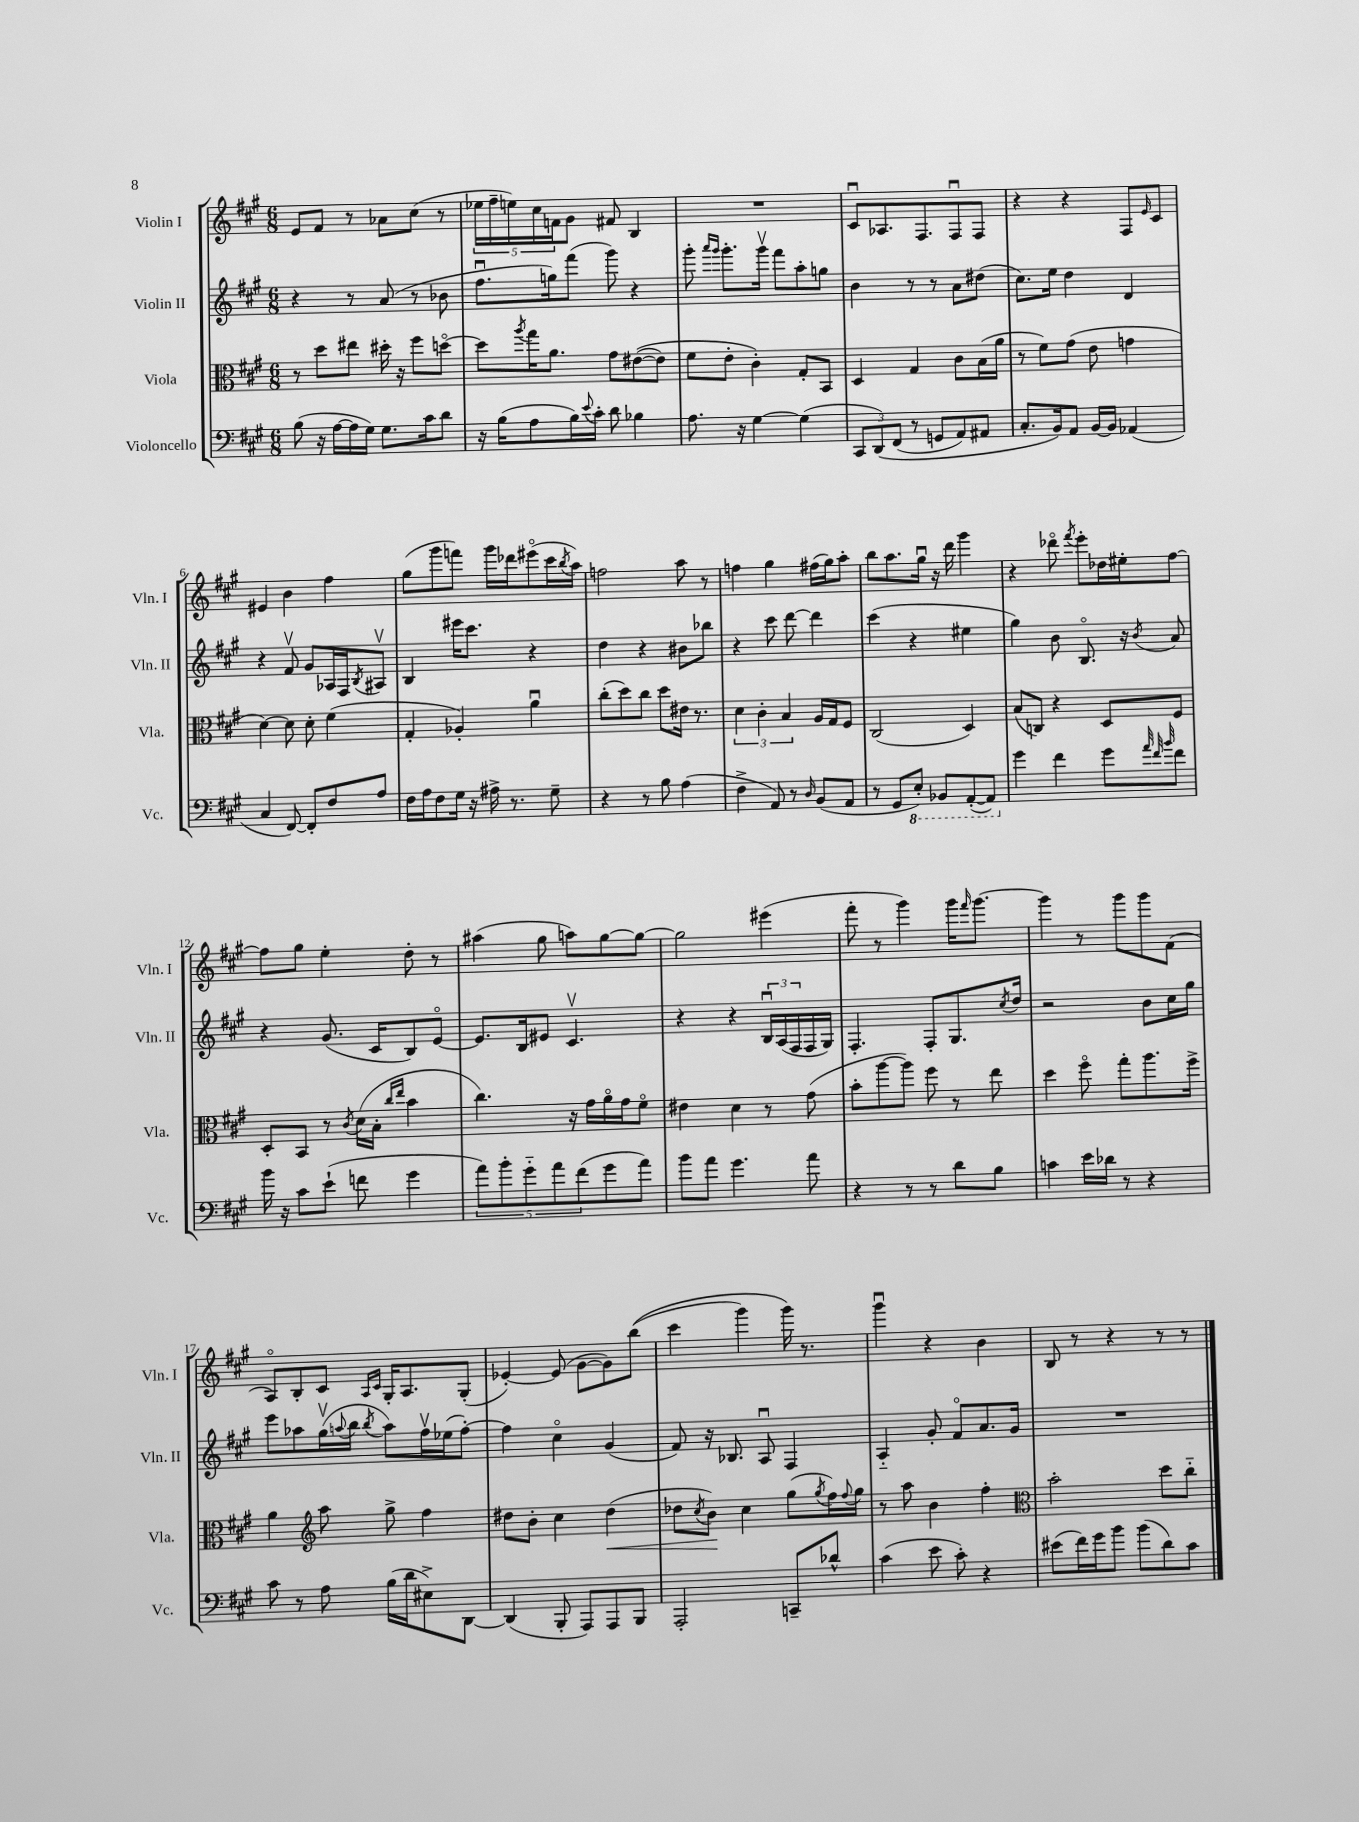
<<
\new StaffGroup <<
\new Staff = "s0" \with { instrumentName = "Violin I" shortInstrumentName = "Vln. I" } {
    \clef treble \key a \major \numericTimeSignature \time 6/8
    e'8 fis'8 r8 aes'8 cis''8( r8 |
    \tuplet 5/4 { ees''16 fis''16-- e''16) cis''16 f'16 } gis'8 fis'8 b4 |
    R2. |
    cis'8\downbow aes8. fis8. fis8\downbow fis8 |
    r4 r4 fis8 \grace { e'16 } cis'8 |
    eis'4 b'4 fis''4 |
    gis''8( gis'''8 f'''8) gis'''16 des'''16 eis'''8\flageolet( cis'''16 \acciaccatura { b''8 } a''16) |
    f''2 a''8 r8 |
    f''4 gis''4 fis''16( gis''16) a''8-. |
    b''8 a''8. gis''16\downbow r16 d'''16 gis'''4 |
    r4 des'''8\flageolet \acciaccatura { fis'''8 } e'''8-. des''16 eis''16-. fis''8~ |
    fis''8 gis''8 e''4-. d''8-. r8 |
    ais''4( gis''8 a''8) gis''8~ gis''8~ |
    gis''2 eis'''4( |
    fis'''8-. r8 gis'''4) gis'''16 \grace { fis'''16 } gis'''8.~ |
    gis'''4 r8 gis'''8 gis'''8 fis'8( |
    a8\flageolet) b8-. cis'8 \grace { a16 cis'16 } gis16-. a8. gis8-.( |
    ees'4~-.) ees'8( gis'8~ gis'8) b''8(\( |
    cis'''4 gis'''4) gis'''16\) r8. |
    gis'''4\downbow r4 b'4 |
    b8 r8 r4 r8 r8 \bar "|." |
}
\new Staff = "s1" \with { instrumentName = "Violin II" shortInstrumentName = "Vln. II" } {
    \clef treble \key a \major \numericTimeSignature \time 6/8
    r4 r8 a'8( r8 bes'8 |
    fis''8.\downbow g''16) fis'''8( gis'''8) r4 |
    gis'''8-. \grace { a'''16 gis'''16 } gis'''8.-. gis'''16\upbow fis'''8 a''8-. g''8 |
    b'4 r8 r8 a'8 dis''8( |
    cis''8.) e''16 d''4 d'4 |
    r4 fis'8\upbow gis'8 aes16 fis16 \acciaccatura { b8 } ais8\upbow |
    b4 eis'''16 cis'''8. r4 |
    d''4 r4 bis'8 bes''8 |
    r4 cis'''8 d'''8~ d'''4 |
    cis'''4( r4 eis''4 |
    gis''4) b'8 b8.\flageolet r16 \acciaccatura { b'8 } a'8 |
    r4 gis'8.( cis'16 b8) e'8~\flageolet |
    e'8. b16 eis'8 cis'4.\upbow |
    r4 r4 \tuplet 3/2 { b16\downbow a16( fis16 } fis16 gis16) |
    fis4.-. fis8-. gis8. \acciaccatura { cis''8 } d''16 |
    r2 b'8 cis''16 gis''16 |
    e'''8 aes''8 gis''16\upbow( \appoggiatura { a''8 } b''16 \acciaccatura { b''8 } a''8) fis''16\upbow ees''16( fis''8~-.) |
    fis''4 cis''4\flageolet gis'4( |
    fis'8) r16 bes8. a8\downbow fis4 |
    a4-_ gis'8-. fis'8\flageolet a'8. gis'16 |
    R2. \bar "|." |
}
\new Staff = "s2" \with { instrumentName = "Viola" shortInstrumentName = "Vla." } {
    \clef alto \key a \major \numericTimeSignature \time 6/8
    r8 d''8 eis''8 dis''16-. r16 fis''8 d''8~\flageolet |
    d''8 \acciaccatura { a''8 } gis''16 a'8. gis'8 eis'8~(\( eis'8) |
    fis'8 e'8-. cis'4-.\) gis8-. b,8 |
    d4 gis4 cis'8 b16( a'16 |
    r8 fis'8) gis'8( e'8 g'4 |
    d'4~) d'8 d'8-. fis'4( |
    gis4-. aes4-.) a'4\downbow |
    cis''8-.( d''8) cis''8 d''8 eis'16 r8. |
    \tuplet 3/2 { d'4 cis'4-. b4 } a16 gis16 fis8 |
    cis2( d4) |
    b8( c8) r4 d8 fis8 |
    d8-. b,8 r8 \acciaccatura { cis'8 } d'16( b16-. \grace { cis''16 e''16 } b'4 |
    cis''4.) r16 gis'16 a'16\flageolet gis'16 fis'8\flageolet |
    eis'4 d'4 r8 gis'8( |
    b'8-. a''8~ a''8) fis''8 r8 e''8 |
    d''4 fis''8\flageolet gis''8-. a''8. fis''16-> |
    a'4 \clef treble a''8 gis''8-> fis''4 |
    dis''8 b'8-. cis''4 dis''4\<( |
    des''8 \acciaccatura { cis''8 } b'8\!) cis''4 gis''8( \acciaccatura { gis''8 } fis''16) \appoggiatura { fis''8 } gis''16 |
    r8 a''8 b'4 fis''4-. |
    \clef alto b'2-. d''8 cis''8-_ \bar "|." |
}
\new Staff = "s3" \with { instrumentName = "Violoncello" shortInstrumentName = "Vc." } {
    \clef bass \key a \major \numericTimeSignature \time 6/8
    b8( r16 a16~ a16 gis16) gis8. cis'16 d'8 |
    r16 b16( a8 b16) \appoggiatura { e'8 } cis'16-. d'8 bes4 |
    a8. r16 gis4~ gis4( |
    \tuplet 3/2 { cis,8 d,8)\( fis,8( } r8 g,8 a,8) ais,8 |
    cis8.-. b,16\) a,8 b,16~ b,16 aes,4( |
    cis4 fis,8~) fis,8-. fis8 a8 |
    fis16 a16 fis8 gis16 r16 ais16-> r8. gis8-- |
    r4 r8 b8 a4( |
    fis4-> a,8) r8 \grace { d16 } b,8( a,8 |
    r8 gis,8 \ottava #-1 e,8-.) bes,,8 a,,8~-.( a,,8) \ottava #0 |
    gis'4 fis'4 gis'8 \grace { a'32 fis'32 b'32 } fis'8 |
    b'16 r16 cis'8 e'8-!( f'8 gis'4 |
    \tuplet 5/4 { a'8) b'8-. gis'8-_ a'8 fis'8( } gis'8 a'8) |
    b'8 a'8 gis'4. a'8 |
    r4 r8 r8 d'8 b8 |
    c'4 e'16 des'16 r8 r4 |
    cis'8 r8 a8 b16( d'16 eis8->) d,8~ |
    d,4( b,,8-. a,,8) a,,8 b,,8 |
    a,,2-. c,8-- des'8-^ |
    cis'4( e'8 cis'8-.) r4 |
    eis'8( fis'16) gis'16 b'8 b'8( d'8) cis'8 \bar "|." |
}
>>
>>
